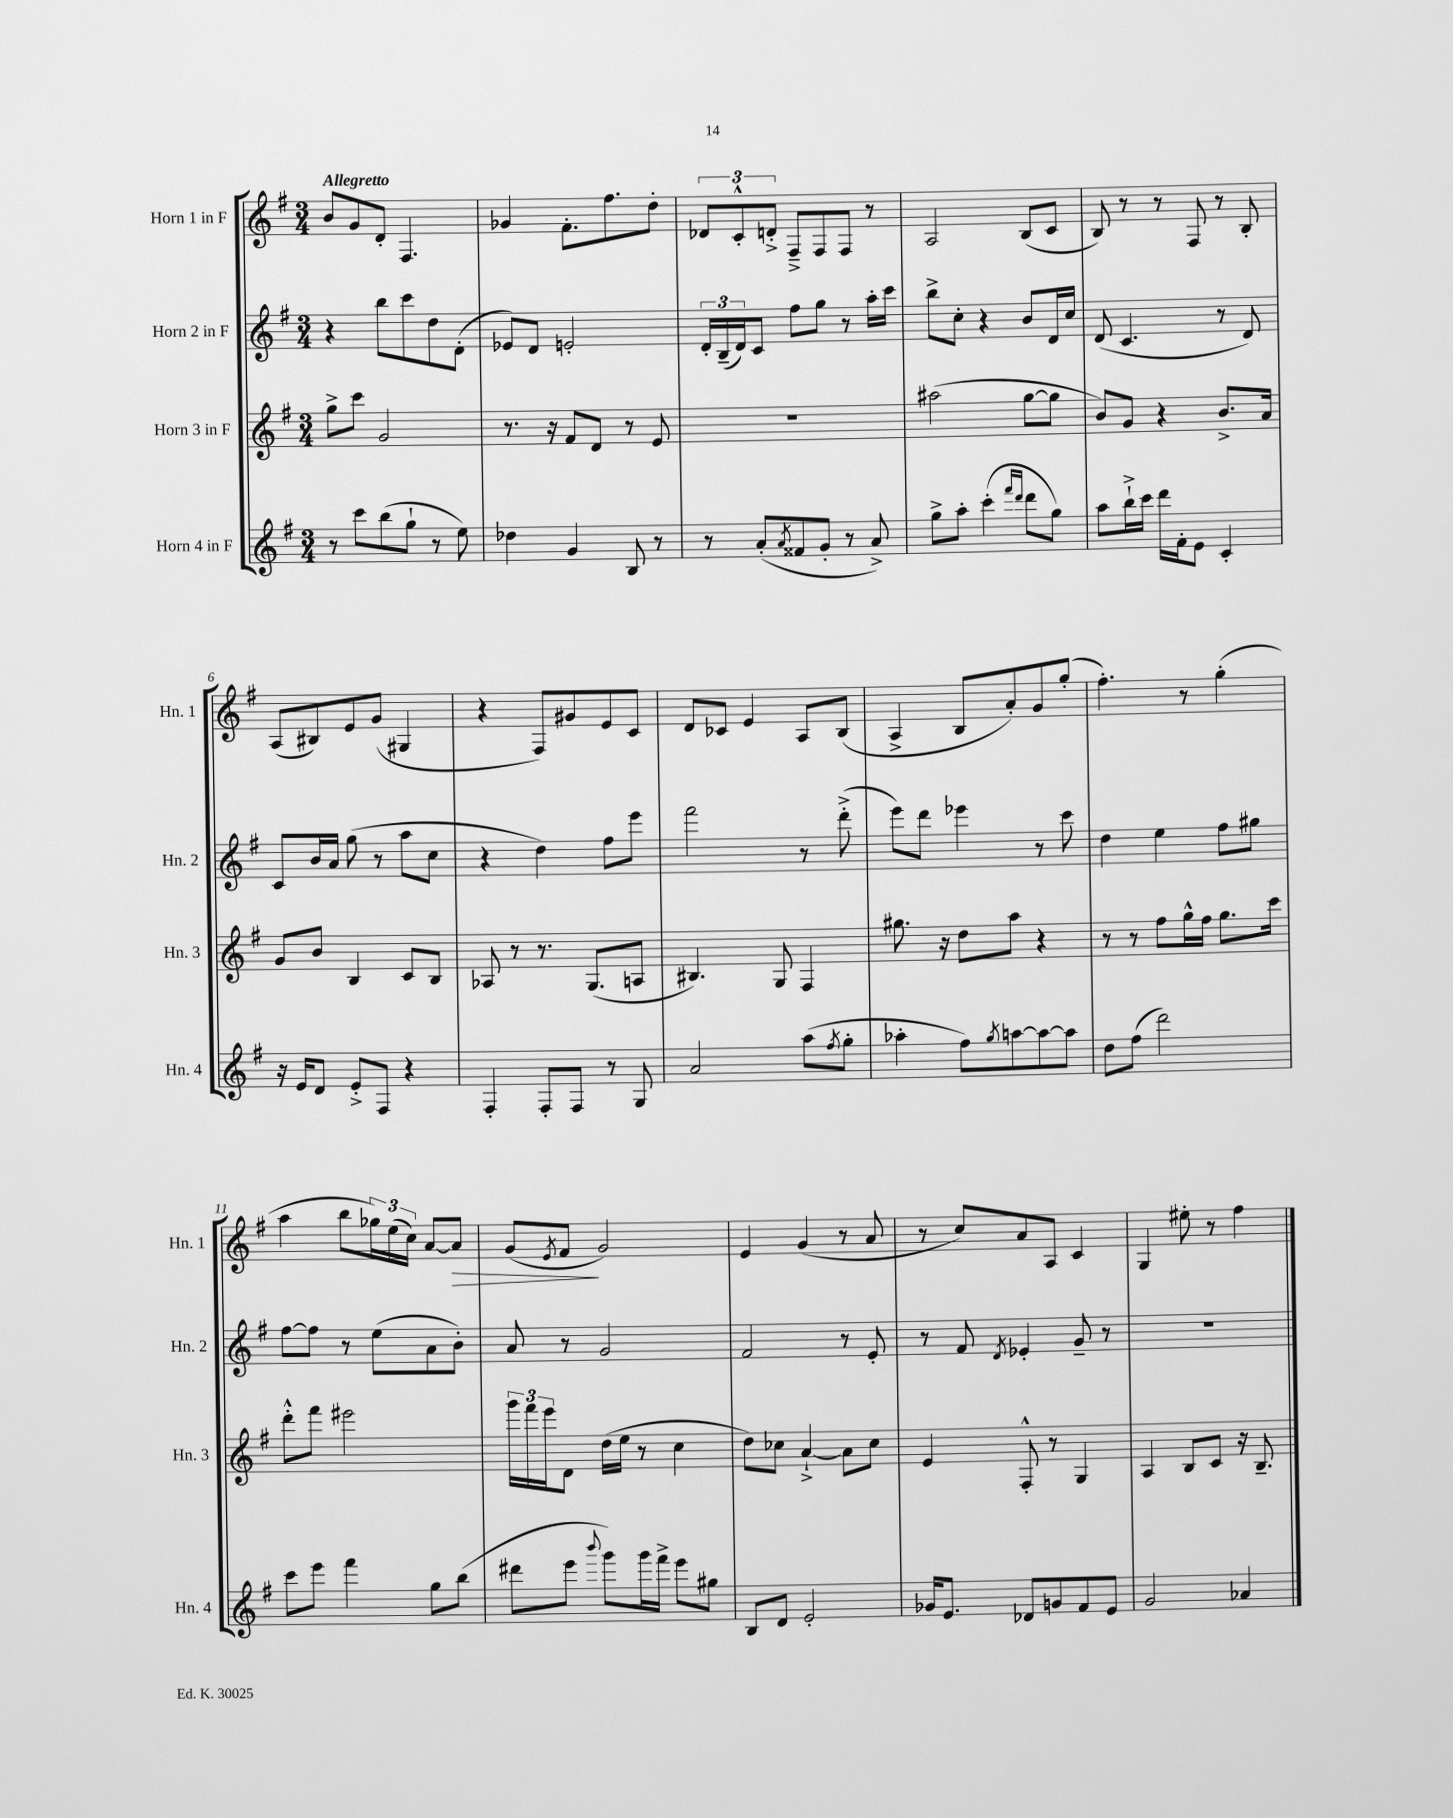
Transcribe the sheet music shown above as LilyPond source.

<<
\new StaffGroup <<
\new Staff = "s0" \with { instrumentName = "Horn 1 in F" shortInstrumentName = "Hn. 1" } {
    \clef treble \key g \major \numericTimeSignature \time 3/4 \tempo "Allegretto"
    b'8 g'8 d'8-. fis4. |
    ges'4 fis'8.-. fis''8. d''8-. |
    \tuplet 3/2 { des'8 c'8-.-^ d'8-.-> } fis8---> fis8 fis8 r8 |
    a2 b8( c'8 |
    b8) r8 r8 fis8 r8 b8-. |
    a8( bis8) e'8 g'8( gis4 |
    r4 fis8) gis'8 e'8 c'8 |
    d'8 ces'8 e'4 a8 b8( |
    a4-> b8 a'8-.) g'8 g''8-.( |
    fis''4.-.) r8 g''4-.( |
    a''4 b''8 \tuplet 3/2 { ges''16) e''16( c''16) } a'8~ a'8\> |
    g'8( \acciaccatura { e'8 } fis'8\! g'2) |
    e'4 g'4( r8 a'8 |
    r8 c''8) a'8 a8 c'4 |
    g4 eis''8-. r8 fis''4 \bar "|." |
}
\new Staff = "s1" \with { instrumentName = "Horn 2 in F" shortInstrumentName = "Hn. 2" } {
    \clef treble \key g \major \numericTimeSignature \time 3/4
    r4 b''8 c'''8 d''8 d'8-.( |
    ees'8) d'8 e'2-. |
    \tuplet 3/2 { d'16-. b16--( d'16) } c'8 fis''8 g''8 r8 a''16-. c'''16 |
    b''8-> c''8-. r4 b'8 d'16 c''16 |
    d'8( c'4. r8 d'8) |
    c'8 b'16 a'16 g''8( r8 a''8 c''8 |
    r4 d''4) fis''8 e'''8 |
    fis'''2 r8 d'''8-.->( |
    e'''8) d'''8 ees'''4 r8 c'''8 |
    d''4 e''4 fis''8 gis''8 |
    fis''8~ fis''8 r8 e''8( a'8 b'8-.) |
    a'8 r8 g'2 |
    fis'2 r8 e'8-. |
    r8 fis'8 \acciaccatura { d'8 } ees'4-. g'8-- r8 |
    R2. \bar "|." |
}
\new Staff = "s2" \with { instrumentName = "Horn 3 in F" shortInstrumentName = "Hn. 3" } {
    \clef treble \key g \major \numericTimeSignature \time 3/4
    g''8-> c'''8 g'2 |
    r8. r16 fis'8 d'8 r8 e'8 |
    R2. |
    ais''2( g''8~ g''8 |
    b'8) g'8 r4 b'8.-> a'16 |
    g'8 b'8 b4 c'8 b8 |
    aes8 r8 r8. g8.( a8 |
    bis4.) g8 fis4 |
    gis''8. r16 d''8 a''8 r4 |
    r8 r8 fis''8 g''16-^ fis''16 g''8. c'''16 |
    d'''8-.-^ fis'''8 eis'''2 |
    \tuplet 3/2 { g'''16 fis'''16 e'''16 } d'8 d''16( e''16 r8 c''4 |
    d''8) ces''8 a'4~-!-> a'8 ces''8 |
    e'4 fis8-.-^ r8 g4 |
    a4 b8 c'8 r16 b8.-- \bar "|." |
}
\new Staff = "s3" \with { instrumentName = "Horn 4 in F" shortInstrumentName = "Hn. 4" } {
    \clef treble \key g \major \numericTimeSignature \time 3/4
    r8 c'''8 b''8( g''8-! r8 e''8) |
    des''4 g'4 b8 r8 |
    r8 a'8-.( \acciaccatura { a'8 } fisis'8 g'8-. r8 a'8->) |
    g''8-> a''8-. c'''4-.( \grace { fis'''16 d'''16 } d'''8 g''8) |
    a''8 b''16-!-> c'''16 d'''16 fis'16-. e'8 c'4-. |
    r16 e'16 d'8 e'8-.-> fis8 r4 |
    fis4-. fis8-. fis8 r8 g8 |
    a'2 a''8( \acciaccatura { fis''8 } g''8-. |
    aes''4-. fis''8) \acciaccatura { g''8 } a''8~ a''8~ a''8 |
    d''8 fis''8( d'''2) |
    c'''8 e'''8 fis'''4 g''8 b''8( |
    dis'''8 e'''8 \appoggiatura { b'''8 } g'''8) g'''16 fis'''16-> e'''8 gis''8 |
    b8 d'8 e'2-. |
    ges'16 e'8. des'8 g'8 fis'8 e'8 |
    g'2 aes'4 \bar "|." |
}
>>
>>
